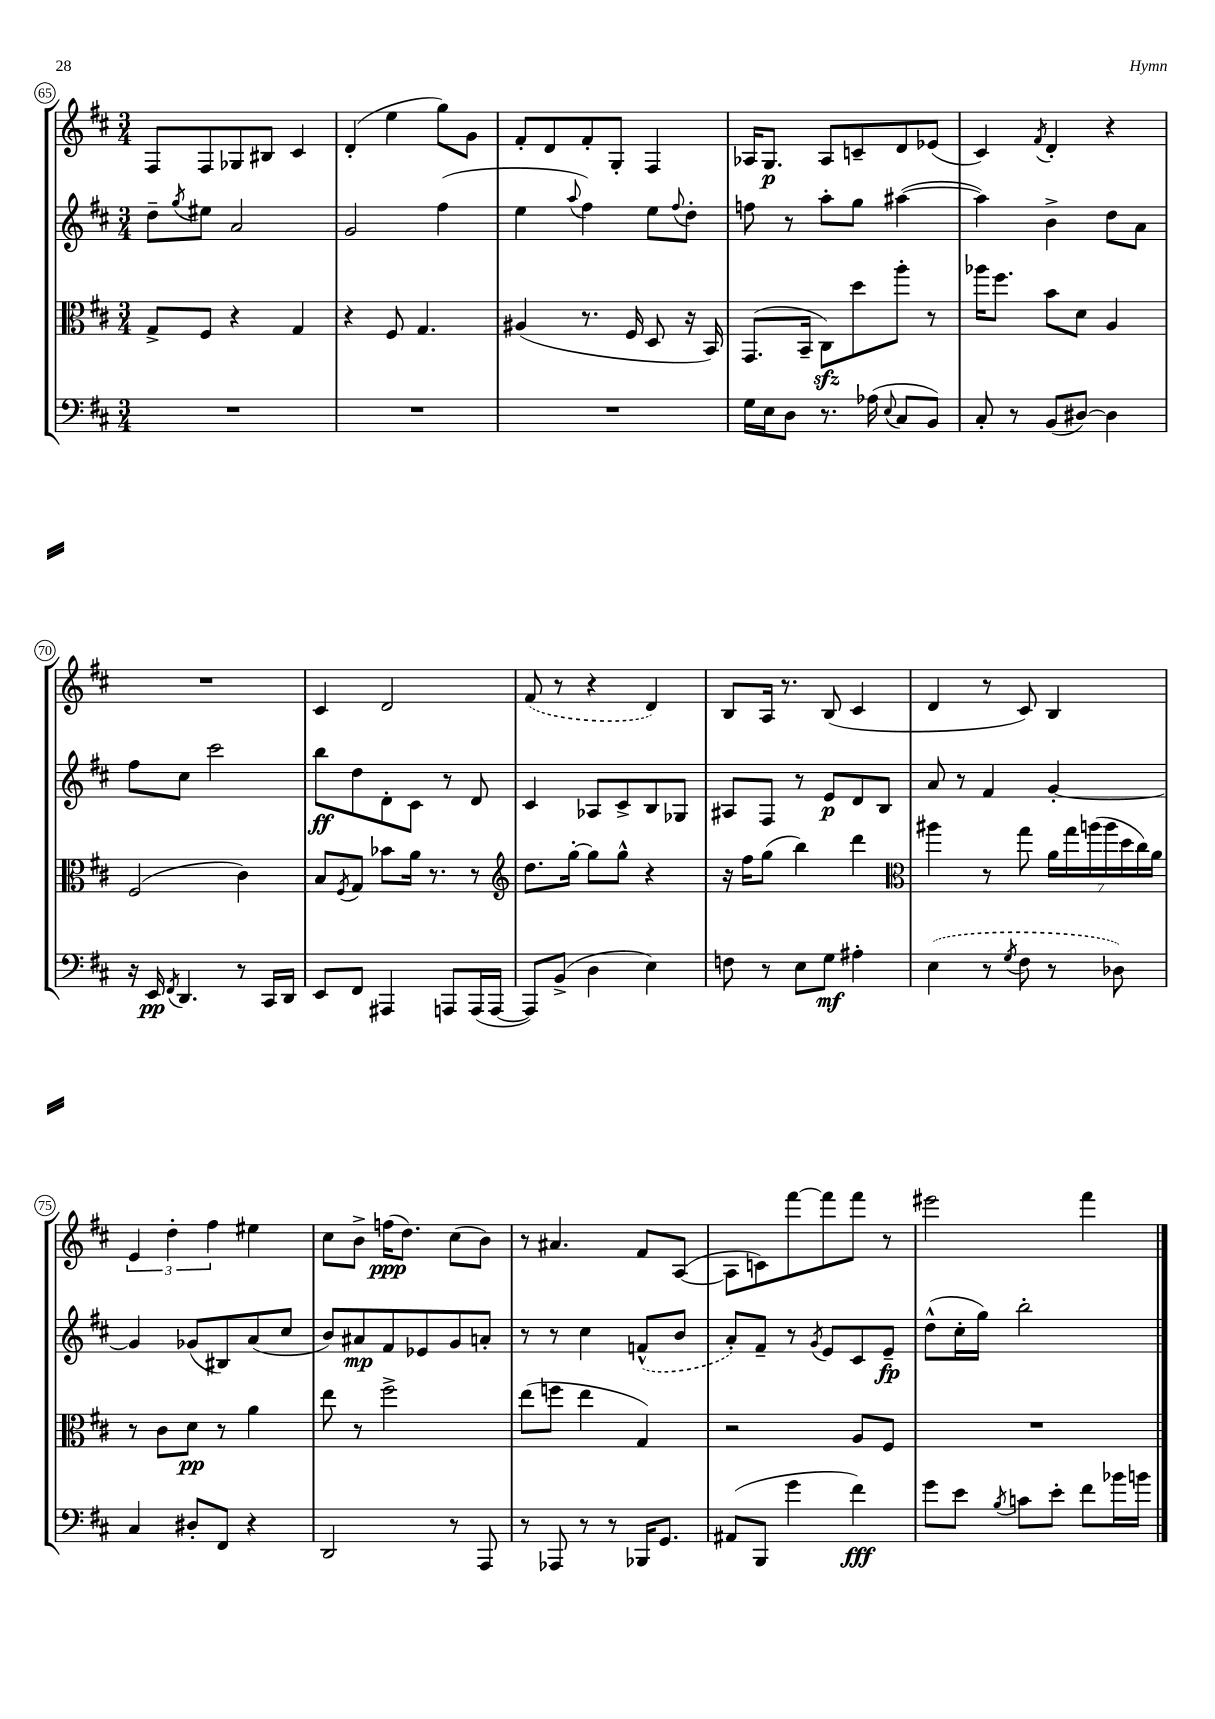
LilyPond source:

<<
\new StaffGroup <<
\new Staff = "s0" {
    \clef treble \key d \major \numericTimeSignature \time 3/4
    fis8 fis8 ges8 bis8 cis'4 |
    d'4-.( e''4 g''8) g'8 |
    fis'8-. d'8 fis'8-. g8-. fis4 |
    aes16 g8.\p aes8 c'8-- d'8 ees'8( |
    cis'4) \acciaccatura { fis'8 } d'4-. r4 |
    R2. |
    cis'4 d'2 |
    \once \slurDashed fis'8( r8 r4 d'4) |
    b8 a16 r8. b8( cis'4 |
    d'4 r8 cis'8) b4 |
    \tuplet 3/2 { e'4 d''4-. fis''4 } eis''4 |
    cis''8 b'8-> f''16\ppp( d''8.) cis''8( b'8) |
    r8 ais'4. fis'8 a8~( |
    a8 c'8) fis'''8~ fis'''8 fis'''8 r8 |
    eis'''2 fis'''4 \bar "|." |
}
\new Staff = "s1" {
    \clef treble \key d \major \numericTimeSignature \time 3/4
    d''8-- \acciaccatura { g''8 } eis''8 a'2 |
    g'2 fis''4( |
    e''4 \appoggiatura { a''8 } fis''4) e''8 \appoggiatura { fis''8 } d''8-. |
    f''8 r8 a''8-. g''8 ais''4~( |
    ais''4) b'4-> d''8 a'8 |
    fis''8 cis''8 cis'''2 |
    b''8\ff d''8 d'8-. cis'8 r8 d'8 |
    cis'4 aes8 cis'8-> b8 ges8 |
    ais8 fis8 r8 e'8\p d'8 b8 |
    a'8 r8 fis'4 g'4~-. |
    g'4 ges'8( bis8) a'8( cis''8 |
    b'8) ais'8\mp fis'8 ees'8 g'8 a'8-. |
    r8 r8 cis''4 \once \slurDashed f'8-^( b'8 |
    a'8-.) fis'8-- r8 \acciaccatura { g'8 } e'8 cis'8 e'8--\fp |
    d''8-^( cis''16-. g''16) b''2-. \bar "|." |
}
\new Staff = "s2" {
    \clef alto \key d \major \numericTimeSignature \time 3/4
    g8-> fis8 r4 g4 |
    r4 fis8 g4. |
    ais4( r8. fis16 d8 r16 b,16) |
    g,8.( b,16-- cis8\sfz) d''8 a''8-. r8 |
    aes''16 fis''8. b'8 d'8 a4 |
    fis2( cis'4) |
    b8 \acciaccatura { fis8 } g8 bes'8 a'16 r8. r8 |
    \clef treble d''8. g''16~-. g''8 g''8-^ r4 |
    r16 fis''16 g''8( b''4) d'''4 |
    \clef alto ais''4 r8 g''8 \tuplet 7/4 { a'16 g''16 a''16( a''16 d''16 cis''16) a'16 } |
    r8 cis'8 d'8\pp r8 a'4 |
    e''8 r8 fis''2-> |
    e''8( f''8 e''4 g4) |
    r2 a8 fis8 |
    R2. \bar "|." |
}
\new Staff = "s3" {
    \clef bass \key d \major \numericTimeSignature \time 3/4
    R2. |
    R2. |
    R2. |
    g16 e16 d8 r8. aes16( \appoggiatura { e8 } cis8 b,8) |
    cis8-. r8 b,8( dis8~) dis4 |
    r16 e,16\pp \acciaccatura { fis,8 } d,4. r8 cis,16 d,16 |
    e,8 fis,8 ais,,4 a,,8 a,,16( a,,16~ |
    a,,8) b,8->( d4 e4) |
    f8 r8 e8 g8\mf ais4-. |
    \once \slurDashed e4( r8 \acciaccatura { g8 } fis8 r8 des8) |
    cis4 dis8-. fis,8 r4 |
    d,2 r8 a,,8 |
    r8 aes,,8 r8 r8 bes,,16 g,8. |
    ais,8( b,,8 g'4 fis'4\fff) |
    g'8 e'8 \acciaccatura { b8 } c'8 e'8-. fis'8 bes'16 b'16 \bar "|." |
}
>>
>>
\layout { \context { \Score currentBarNumber = #65 \override BarNumber.stencil = #(make-stencil-circler 0.1 0.3 ly:text-interface::print) } }
